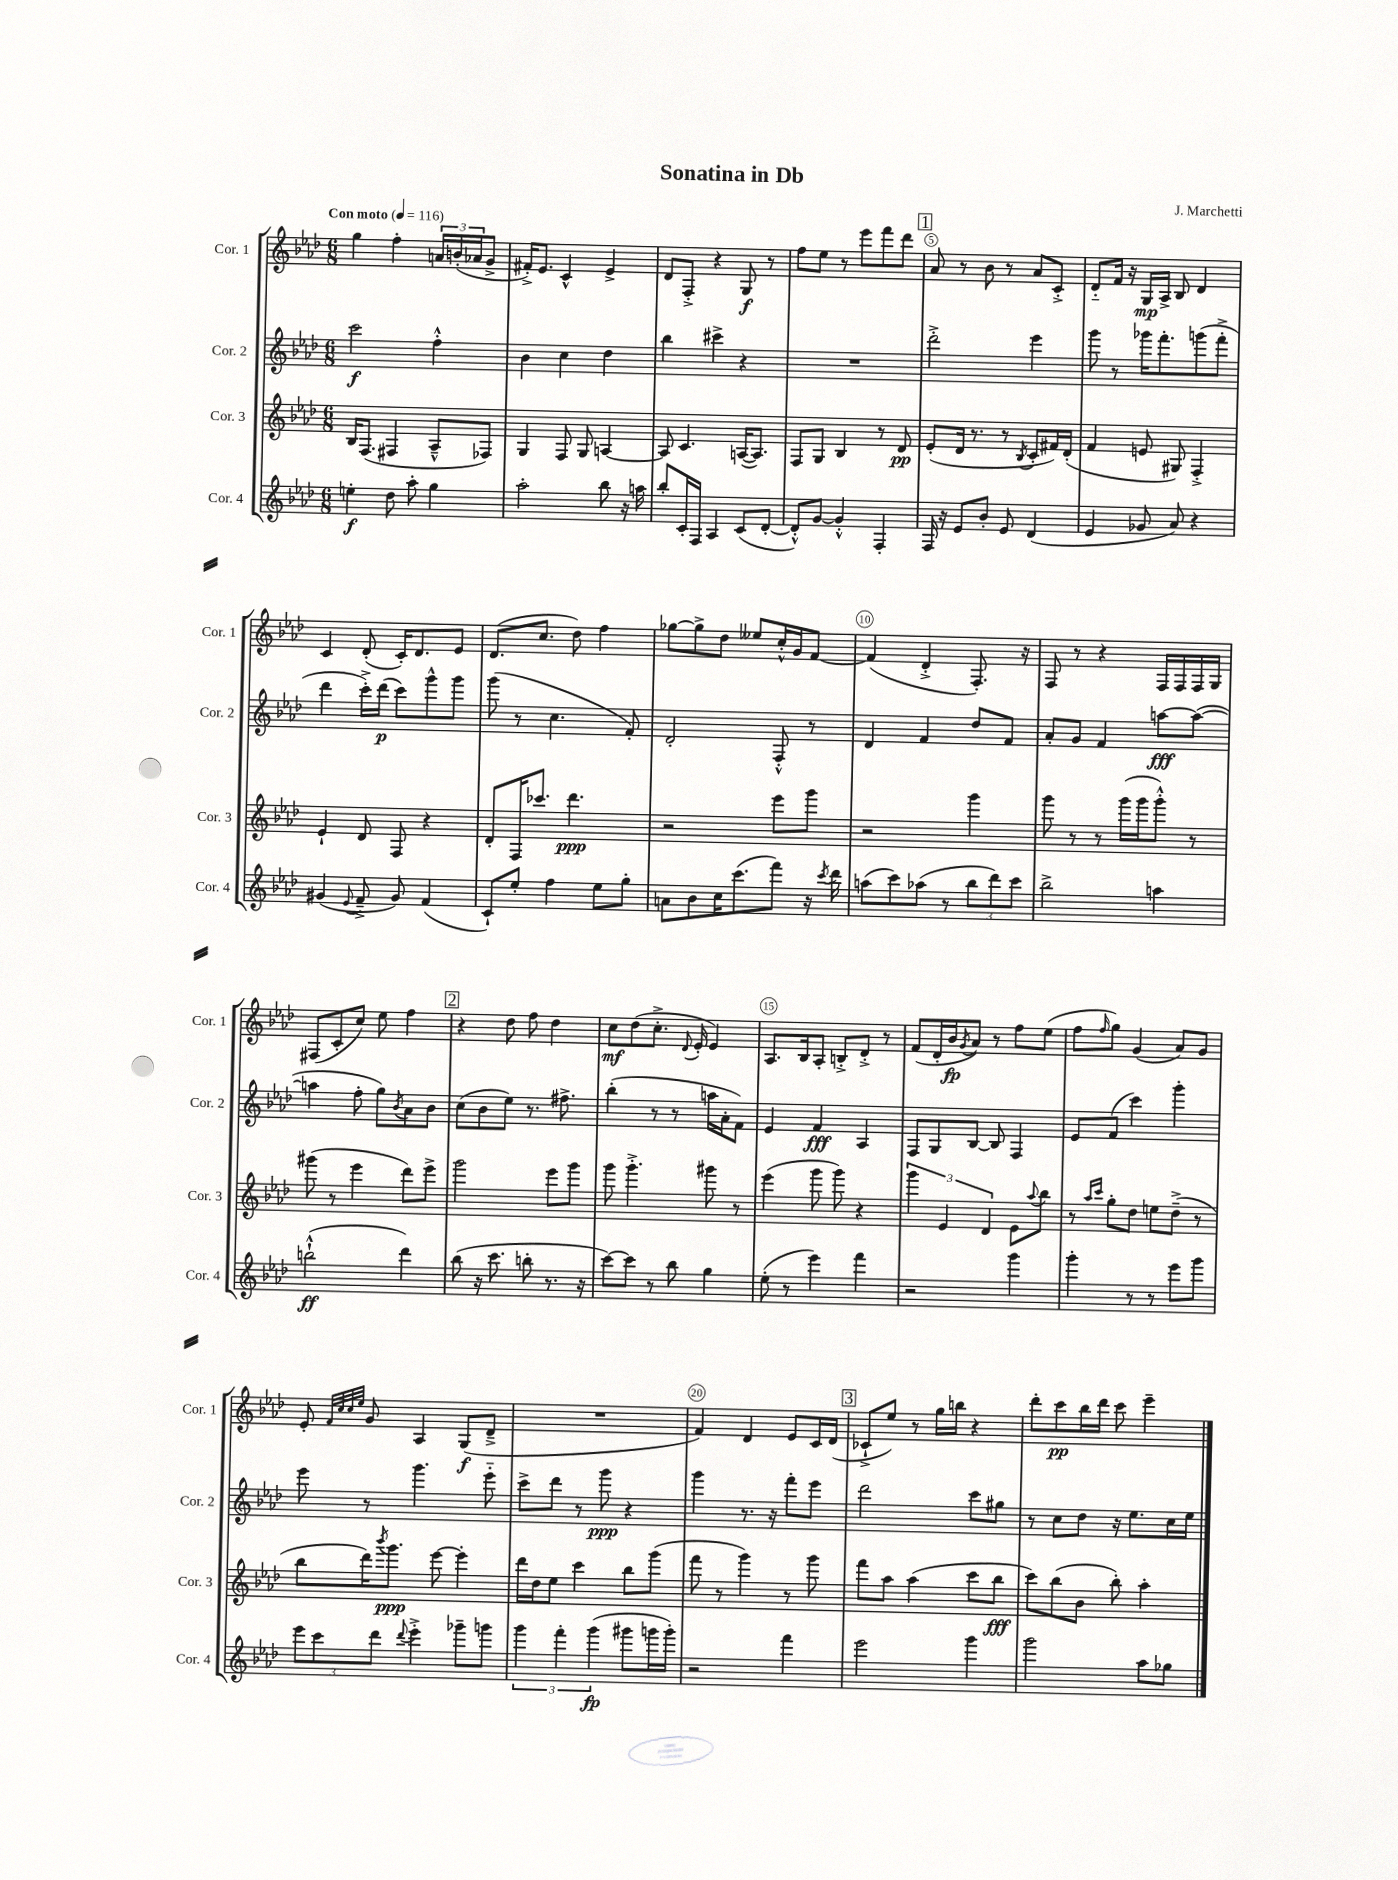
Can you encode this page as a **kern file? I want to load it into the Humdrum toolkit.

**kern	**kern	**kern	**kern
*staff4	*staff3	*staff2	*staff1
*clefG2	*clefG2	*clefG2	*clefG2
*k[b-e-a-d-]	*k[b-e-a-d-]	*k[b-e-a-d-]	*k[b-e-a-d-]
*M6/8	*M6/8	*M6/8	*M6/8
*MM116	*MM116	*MM116	*MM116
4ee'	16B-	2ccc	4gg
.	(8.F	.	.
8dd-	4F#	.	4ff'
8aa-'	.	.	.
4gg	8A-~^^	4ff'^^	24a
.	.	.	(24b'
.	.	.	24a-
.	8F-)	.	8g^
=	=	=	=
2aa-'	4G	4b-	16f#'^)
.	.	.	8.e-
.	8F	4cc	4c^^
.	8G	.	.
8bb-	[4A	4dd-	4e-^
16r	.	.	.
16aa	.	.	.
=	=	=	=
8bb-'	8A]	4bb-	8d-
16c'	4.c	.	8F'^
16F	.	.	.
4A-	.	4ccc#^	4r
(8c	([16A	4r	8G
.	8.A])	.	.
[8d-'	.	.	8r
=	=	=	=
8d-'^^])	8F	2.r	8ff
[8g	8G	.	8ee-
4g'^^]	4B-	.	8r
.	.	.	8eee-
4F'	8r	.	8fff
.	8d-	.	8ddd-
=	=	=	=
16F	(8e-'	2ddd-'^	8a-
16r	.	.	.
8e-	16d-	.	8r
.	8.r	.	.
8b-'	.	.	8b-
8e-	8r	.	8r
.	8qB-	.	.
(4d-	8c'	4eee-	8a-
.	16f#)	.	8c'^
.	(16d-'	.	.
=	=	=	=
4e-	4f	8ggg	8d-'~
.	.	8r	16f
.	.	.	16r
8g-	8e	16ggg-	16G
.	.	8.fff'	16A-^
8a-)	8G#)	.	8B-
4r	4F'^	(8ggg	4d-
.	.	8fff'^	.
=	=	=	=
(4g#	4e-`	4ddd-	4c
8qqe-	.	.	.
8f~^	8d-	16ccc'^)	(8d-'
.	.	(16ddd-	.
8g#)	8F	8ccc)	16c')
.	.	.	8.d-
(4f	4r	8ggg^^	.
.	.	8ggg	8e-
=	=	=	=
8c`)	8d-'	(8ggg	(8.d-
8ee-'	16F	8r	.
.	8.ccc-	.	8.cc
4ff	.	4.cc	.
.	4.ddd-	.	8dd-)
8ee-	.	.	4ff
8gg'	.	8f')	.
=	=	=	=
8a	2r	2d-'	[8gg-
8b-	.	.	8gg-^]
16cc	.	.	8dd-
(8.ccc	.	.	.
.	.	.	8ee--
8fff)	8eee-	8F'^^	16cc'^^
.	.	.	16g
16r	8ggg	8r	[8f
8qccc	.	.	.
16ddd-	.	.	.
=	=	=	=
(8aa	2r	4d-	(4f]
8ccc)	.	.	.
(8aa-	.	4f	4d-'^
8r	.	.	.
12bb-	4ggg	8dd-	8.F')
12ddd-)	.	.	.
.	.	8f	.
12ccc	.	.	.
.	.	.	16r
=	=	=	=
2bb-^	8ggg	8a-'	8F
.	8r	8g	8r
.	8r	4f	4r
.	(16ggg	.	.
.	16ggg	.	.
4aa	8ggg'^^)	[8aa	16F
.	.	.	16F
.	8r	(8aa_	16F
.	.	.	16G
=	=	=	=
(2bb`^^	(8ggg#	4aa]	(8F#
.	8r	.	8c'
.	4eee-	8ff'	8cc)
.	.	8gg)	8ee-
.	.	8qb-	.
4ddd-)	8ddd-)	8a-	4ff
.	8eee-^	8b-	.
=	=	=	=
(8bb-	2ggg	(8cc	4r
16r	.	8b-	.
8.ccc	.	.	.
.	.	8ee-)	8dd-
8bb'	.	8.r	8ff
8.r	8eee-	.	4dd-
.	.	8.ff#^	.
.	8ggg	.	.
16r	.	.	.
=	=	=	=
[8ccc)	8ggg	(4bb-'	8cc
8ccc]	4.ggg'^	.	(8dd-
8r	.	8r	8.cc'^
8bb-	.	8r	.
.	.	.	8qqd-
.	.	.	16e-'
4gg	8ggg#	16aa	4e-)
.	.	16a-'	.
.	8r	8f)	.
=	=	=	=
(8ee-'	(4eee-	4e-	8.A-
8r	.	.	.
.	.	.	16B-
4eee-)	8ggg	4f	8A-'
.	8ggg)	.	8B'^
4fff	4r	4A-	8d-'^
.	.	.	8r
=	=	=	=
2r	6ggg	8F	(8f
.	.	8G	16d-'
.	6e-	.	.
.	.	.	16b-
.	.	.	8qg
.	.	[8B-	8a-)
.	6d-	.	.
.	.	8B-]	8r
4ggg	8e-	4F	8ff
.	8qqaa-	.	.
.	8bb-	.	(8ee-
=	=	=	=
4ggg'	8r	8e-	8ff
.	16qqaa-	.	.
.	16qqccc	.	16qqff
.	8gg'	(8f	8gg)
8r	8dd-	4ccc)	(4g
8r	8ee	.	.
8eee-	(8dd-~^	4ggg'	8a-)
8ggg	8r	.	8g
=	=	=	=
12eee-	8bb-	8eee-	8e-'
12ccc	.	.	.
.	.	.	32qqf
.	.	.	32qqcc
.	.	.	32qqcc
.	.	.	32qqee-
.	16ddd-)	8r	8g
12ddd-	.	.	.
.	8qbbb-	.	.
.	8.ggg	.	.
8qqddd-	.	.	.
4eee-'^	.	4.ggg	4A-
.	[8eee-	.	.
8ggg-~	4eee-']	.	(8G
8ggg	.	8eee-'~	8d-~^
=	=	=	=
6ggg	16ddd-	8ccc^	2.r
.	16dd-	.	.
.	8ee-	8ddd-	.
6fff'	.	.	.
.	4ccc	8r	.
(6ggg	.	.	.
.	.	8ggg	.
8ggg#	8bb-	4r	.
16ggg	(8ggg	.	.
16ggg')	.	.	.
=	=	=	=
2r	8fff	4ggg	4f)
.	8r	.	.
.	4ggg)	8.r	4d-
.	.	16r	.
4fff	8r	8fff'	8e-
.	8ggg	8eee-	16c
.	.	.	(16d-
=	=	=	=
2eee-	8fff	2ddd-	8c-`^
.	8aa-	.	8ee-)
.	(4aa-	.	8r
.	.	.	16gg
.	.	.	16bb
4ggg	8ccc	8ccc	4r
.	8bb-	8gg#	.
=	=	=	=
2ggg	8ccc)	8r	8ddd-'
.	(8bb-	8cc	8ccc
.	8b-	8dd-	16bb-
.	.	.	16ddd-
.	8bb-')	16r	8ccc
.	.	8.ee-	.
8aa-	4aa-'	.	4eee-~
8gg-	.	16cc	.
.	.	16ee-	.
==	==	==	==
*-	*-	*-	*-
